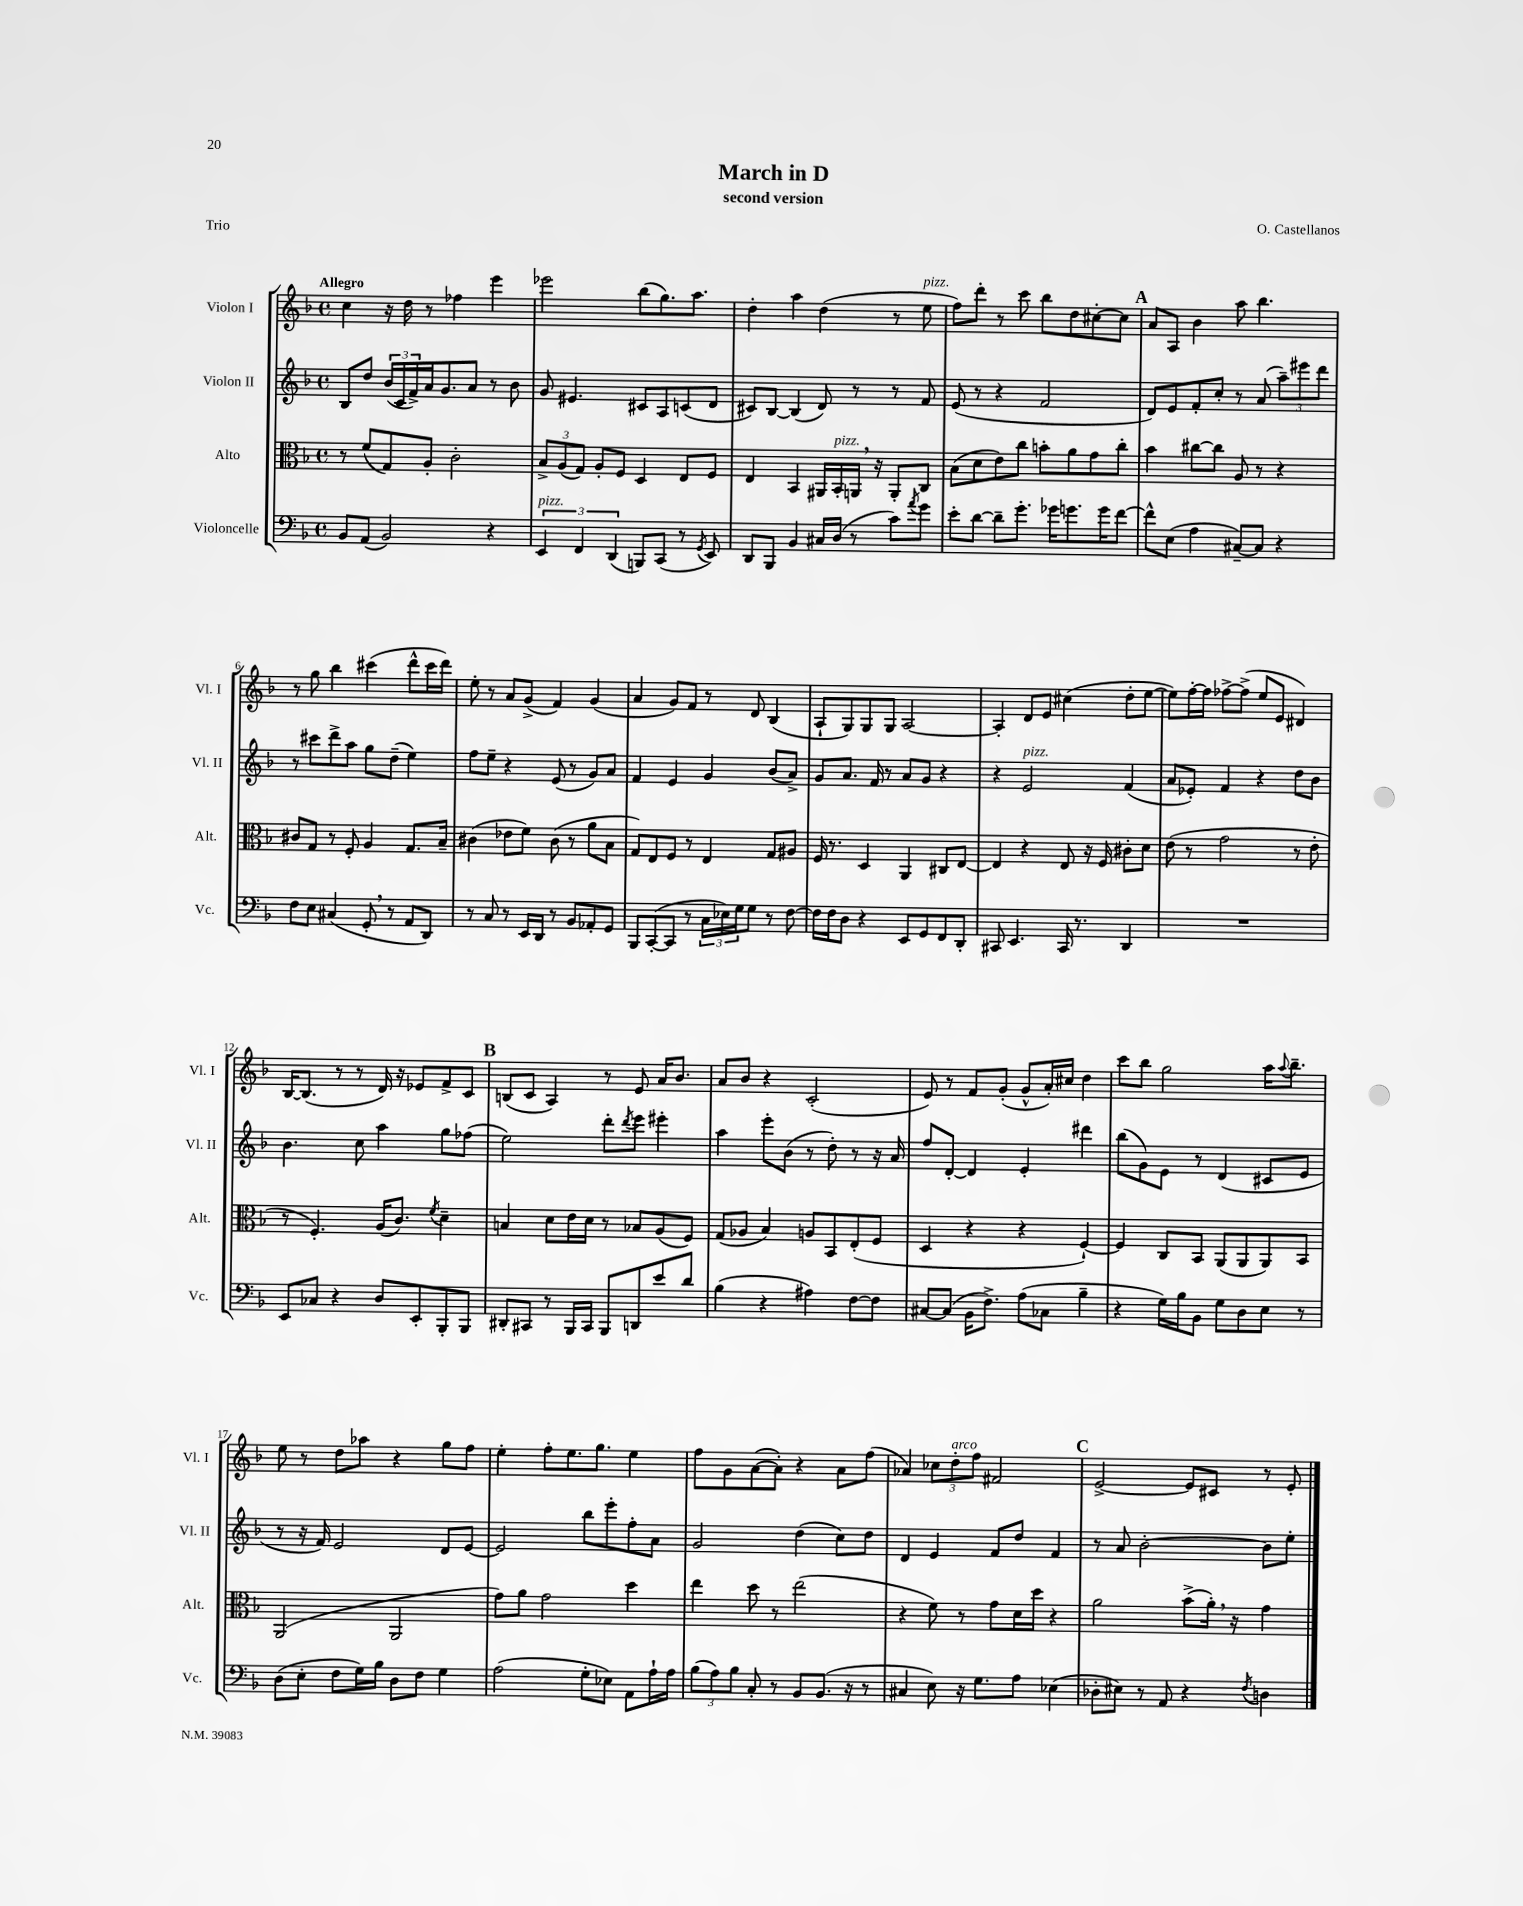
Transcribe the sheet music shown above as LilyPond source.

\header { title = "March in D" composer = "O. Castellanos" subtitle = "second version" piece = "Trio" }
<<
\new StaffGroup <<
\new Staff = "s0" \with { instrumentName = "Violon I" shortInstrumentName = "Vl. I" } {
    \clef treble \key f \major \defaultTimeSignature \time 4/4 \tempo "Allegro"
    c''4 r16 d''16 r8 fes''4 e'''4 |
    ees'''2 bes''8( g''8.) a''8. |
    d''4-. a''4 d''4( r8 e''8^\markup { \italic "pizz." } |
    f''8) d'''8-. r8 c'''8 bes''8 d''8 cis''8~-. cis''8 |
    \mark \markup { \bold "A" } a'8 a8 bes'4 a''8 bes''4. |
    r8 g''8 bes''4 cis'''4( d'''8-^ cis'''16 d'''16) |
    e''8-. r8 a'8 g'8->( f'4) g'4( |
    a'4 g'8) f'8 r8 d'8 bes4( |
    a8-! g8) g8 g8 a2~ |
    a4-. d'8 e'8 cis''4( d''8-. e''8~ |
    e''8) f''16~-. f''16 fes''8~-> fes''8->( e''8 e'8 dis'4) |
    bes16~ bes8.( r8 r8 d'16) r16 ees'8 f'8-> c'8 |
    \mark \markup { \bold "B" } b8( c'8 a4) r8 e'8 a'16 bes'8. |
    a'8 bes'8 r4 c'2-.( |
    e'8) r8 f'8 g'8-.( g'8-^ a'16-.) cis''16 d''4 |
    c'''8 bes''8 g''2 a''16 \appoggiatura { a''8 } bes''8.-- |
    e''8 r8 d''8 aes''8 r4 g''8 f''8 |
    e''4-. f''8-. e''8. g''8. e''4 |
    f''8 g'8 a'8~( a'8-.) r4 a'8 f''8( |
    aes'4) \tuplet 3/2 { ces''8 d''8-.^\markup { \italic "arco" } f''8 } fis'2 |
    \mark \markup { \bold "C" } e'2~-> e'8 cis'8 r8 e'8-. \bar "|." |
}
\new Staff = "s1" \with { instrumentName = "Violon II" shortInstrumentName = "Vl. II" } {
    \clef treble \key f \major \defaultTimeSignature \time 4/4
    bes8 d''8 \tuplet 3/2 { bes'16( c'16 f'16->) } a'16 g'8. a'8 r8 bes'8 |
    g'8 eis'4. cis'8 a8 c'8( d'8 |
    cis'8) bes8~ bes4( d'8) r8 r8 f'8 |
    e'8( r8 r4 f'2 |
    \mark \markup { \bold "A" } d'8) e'8 f'8-. c''8-. r8 a'8( \tuplet 3/2 { a''8--) eis'''8 d'''8 } |
    r8 cis'''8 d'''8-> a''8 g''8 d''8--( e''4) |
    f''8 e''8-- r4 e'8( r8 g'8) a'8 |
    f'4 e'4 g'4 bes'8( a'8->) |
    g'8 a'8. f'16 r8 a'8 g'8 r4 |
    r4 e'2^\markup { \italic "pizz." } f'4( |
    a'8 ees'8-.) f'4 r4 d''8 bes'8 |
    bes'4. c''8 a''4 g''8 fes''8( |
    \mark \markup { \bold "B" } e''2) d'''8-. \acciaccatura { d'''8 } e'''8 eis'''4-. |
    a''4 e'''8-. bes'8( r8 d''8-.) r8 r16 a'16 |
    f''8 d'8~-. d'4 e'4-. dis'''4 |
    bes''8( g'8) e'8 r8 d'4( cis'8 e'8 |
    r8 r16 f'16) e'2 d'8 e'8~ |
    e'2 bes''8 e'''8-. f''8-. a'8 |
    g'2 d''4( c''8) d''8 |
    d'4 e'4 f'8 d''8 f'4 |
    \mark \markup { \bold "C" } r8 a'8 bes'2~-. bes'8 e''8-. \bar "|." |
}
\new Staff = "s2" \with { instrumentName = "Alto" shortInstrumentName = "Alt." } {
    \clef alto \key f \major \defaultTimeSignature \time 4/4
    r8 f'8( g8) a8-. c'2-. |
    \tuplet 3/2 { bes8-> a8( g8) } a8-. f8 d4 e8 f8 |
    e4 bes,4 ais,16 bes,16-.^\markup { \italic "pizz." } a,16 \breathe r16 a,8-. c8 |
    bes8( d'8 e'8) c''8 b'8-. a'8 g'8 c''8-. |
    \mark \markup { \bold "A" } bes'4 cis''8~ cis''8 a8 r8 r4 |
    cis'8 g8 r8 f8-. a4 g8. bes16-- |
    cis'4( ees'8 f'8) cis'8( r8 a'8 bes8 |
    g8) e8 f8 r8 e4 g8 ais8 |
    f16 r8. d4 a,4 cis8 e8~ |
    e4 r4 e8 r16 f16 cis'8-. d'8 |
    e'8( r8 g'2 r8 e'8-. |
    r8 f4.-.) a16( c'8.) \acciaccatura { f'8 } d'4-- |
    \mark \markup { \bold "B" } b4 d'8 e'16 d'16 r8 bes8 a8( f8) |
    g8( aes8 bes4) a8 bes,8 e8-.( f8 |
    d4 r4 r4 f4~-!) |
    f4 c8 bes,8 a,8( a,8 a,8) bes,8 |
    a,2( a,2 |
    g'8) a'8 g'2 d''4 |
    e''4 d''8 r8 e''2( |
    r4 f'8) r8 g'8 d'16 d''16 r4 |
    \mark \markup { \bold "C" } a'2 bes'8->( a'16-.) \breathe r16 g'4 \bar "|." |
}
\new Staff = "s3" \with { instrumentName = "Violoncelle" shortInstrumentName = "Vc." } {
    \clef bass \key f \major \defaultTimeSignature \time 4/4
    bes,8 a,8( bes,2) r4 |
    \tuplet 3/2 { e,4^\markup { \italic "pizz." } f,4 d,4( } b,,8) c,8( r8 \acciaccatura { g,8 } e,8) |
    d,8 bes,,8 bes,4 cis16 d16( r8 c'8) \acciaccatura { a'8 } g'8 |
    e'8-. d'8~ d'8-- g'8.-. ges'16 g'8. g'16 f'8~ |
    \mark \markup { \bold "A" } f'8-^ e8( a4 cis8~--) cis8 r4 |
    f8 e8 cis4( g,8-. \breathe r8 a,8 d,8) |
    r8 c8 r8 e,16 d,16 r8 bes,8 aes,8-. g,8 |
    bes,,8 c,8~-.( c,8 r8 \tuplet 3/2 { c16 ees16) g16 } g8 r8 f8~ |
    f16 f16 d8 r4 e,8 g,8 f,8 d,8-. |
    cis,8 e,4. cis,16 r8. d,4 |
    R1 |
    e,8 ces8 r4 d8 e,8-. bes,,8-. bes,,8 |
    \mark \markup { \bold "B" } dis,8-. cis,8 r8 bes,,16 cis,16 bes,,8 d,8 e'8 d'8 |
    bes4( r4 ais4) f8~ f8 |
    cis8~ cis8( bes,16 f8.->) a8( ces8 bes4-- |
    r4 g16) bes16 bes,8 g8 d8 e8 r8 |
    d8( e8-. f8 g16) bes16 d8 f8 g4 |
    a2( g8-. ees8) a,8 a16-! a16 |
    \tuplet 3/2 { bes8( a8) bes8 } c8-. r8 bes,8 bes,8.( r16 r8 |
    cis4 e8) r16 g8. a8 ees4( |
    \mark \markup { \bold "C" } des8-. eis8) r8 a,8 r4 \acciaccatura { f8 } d4 \bar "|." |
}
>>
>>
